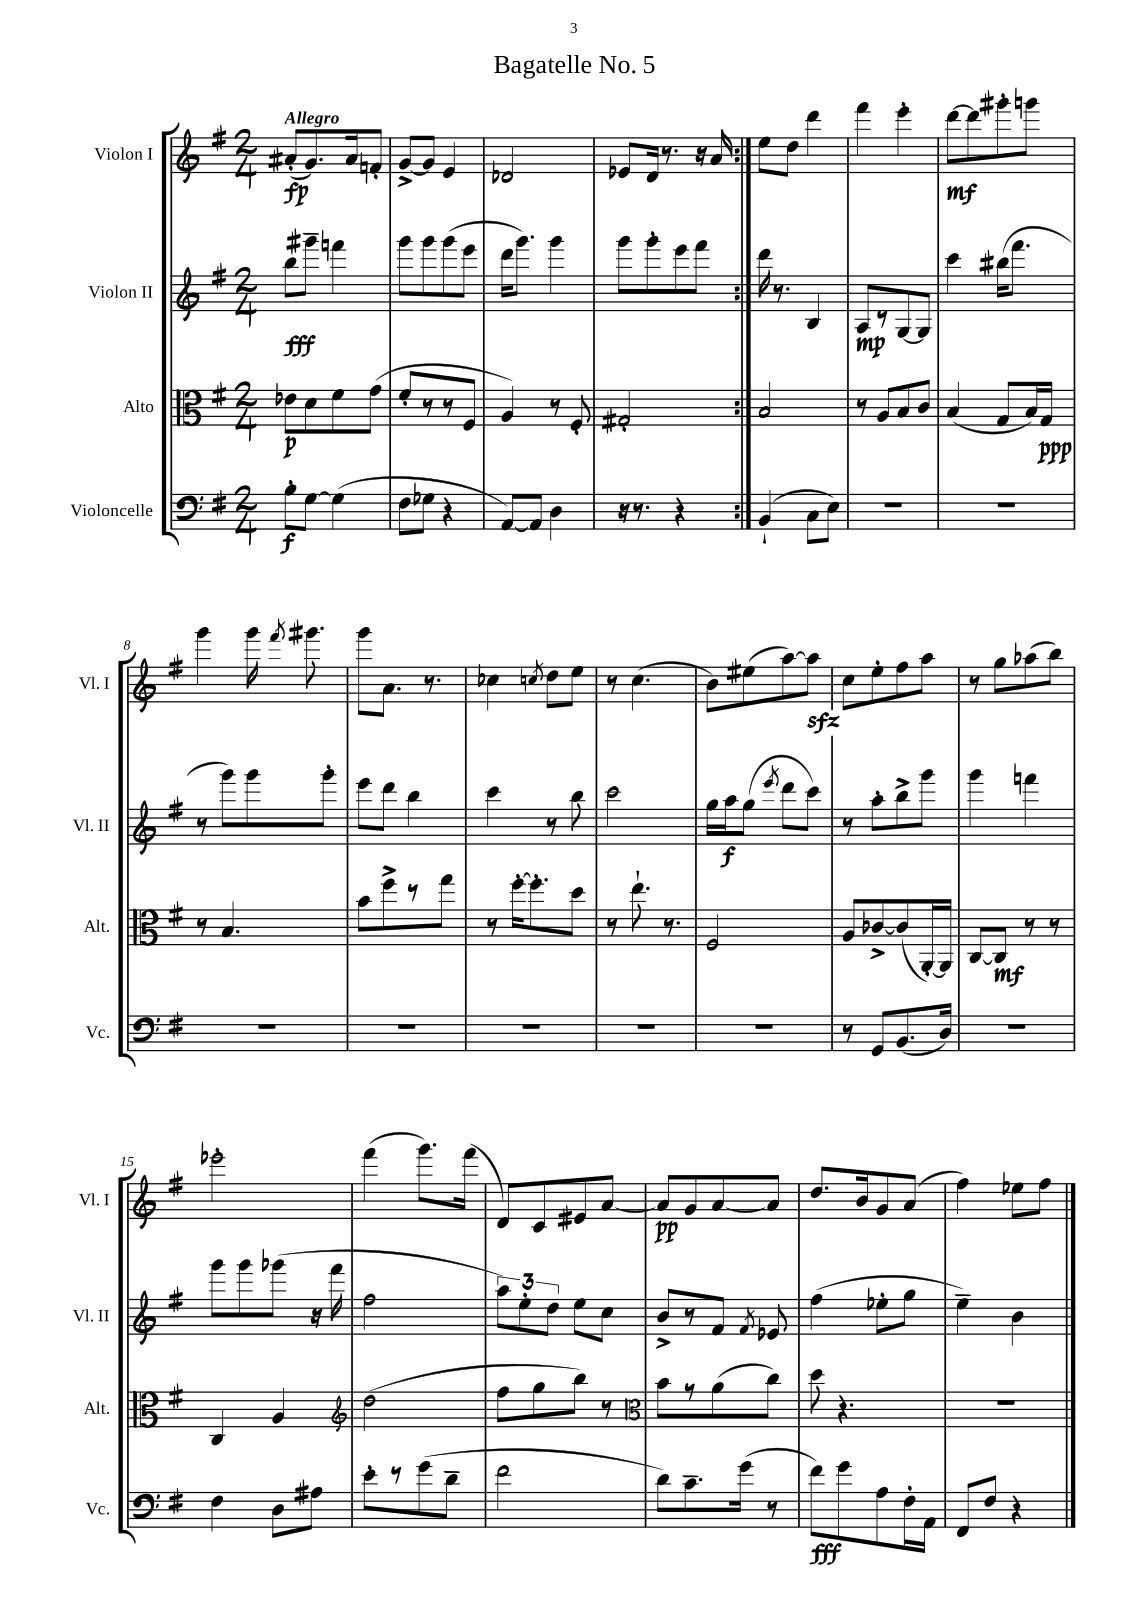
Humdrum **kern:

**kern	**kern	**kern	**kern
*staff4	*staff3	*staff2	*staff1
*clefF4	*clefC3	*clefG2	*clefG2
*k[f#]	*k[f#]	*k[f#]	*k[f#]
*M2/4	*M2/4	*M2/4	*M2/4
8B'\L	8e-\L	8bb\L	(8a#'/L
[8G\J	8d\	8ggg#~\J	8.g/)
(4G\]	8f#\	4fff\	.
.	.	.	16a#/k
.	(8g\J	.	8f'/J
=	=	=	=
8F#\L	8f#'/L	8ggg\L	[8g^/L
8G-\J	8r	8ggg\	8g/]J
4r	8r	(8ggg\	4e/
.	8F#/J	8eee\J	.
=	=	=	=
[8AA/L)	4A/)	16ddd\LK	2d-/
.	.	8.ggg\J)	.
8AA/]J	.	.	.
4D\	8r	4ggg\	.
.	8F#'/	.	.
=	=	=	=
16r	2G#'/	8ggg\L	8e-/L
8.r	.	.	.
.	.	8ggg'\	16d/Jk
.	.	.	8.r
4r	.	8eee\	.
.	.	8fff#\J	16r
.	.	.	16a/
=:|!	=:|!	=:|!	=:|!
(4BB`/	2B/	16ddd\	8ee\L
.	.	8.r	.
.	.	.	8dd\J
8C\L	.	4B/	4ddd\
8E\J)	.	.	.
=	=	=	=
2r	8r	8A/L	4fff#\
.	8A/L	8r	.
.	8B/	[8G/	4eee'\
.	8c/J	8G/]J	.
=	=	=	=
2r	(4B/	4ccc\	[8ddd\L
.	.	.	8ddd\]
.	8G/L	(16bb#\LK	8ggg#'\
.	.	8.fff#\J	.
.	16B/L)	.	8ggg\J
.	16G/JJ	.	.
=	=	=	=
2r	8r	8r	4ggg\
.	4.B/	8ggg\L)	.
.	.	8ggg\	16ggg\
.	.	.	8qfff#/
.	.	.	8.ggg#\
.	.	8ggg'\J	.
=	=	=	=
2r	8b\L	8eee\L	8ggg\L
.	8ff#^\	8ddd\J	8.a\J
.	8r	4bb\	.
.	.	.	8.r
.	8gg\J	.	.
=	=	=	=
2r	8r	4ccc\	4cc-\
.	[16ff#'\LK	.	.
.	8.ff#'\]	.	.
.	.	.	8qcc/
.	.	8r	8dd\L
.	8dd\J	8bb\	8ee\J
=	=	=	=
2r	8r	2ccc\	8r
.	8.ee`\	.	(4.cc\
.	8.r	.	.
=	=	=	=
2r	2F#/	16gg\LL	8b\L)
.	.	16aa\J	.
.	.	(8gg\J	(8ee#\
.	.	8qeee/	.
.	.	8ddd\L	[8aa\)
.	.	8ccc\J)	8aa\]J
=	=	=	=
8r	8A/L	8r	8cc\L
8GG/L	[8c-^/	8aa'\L	8ee'\
(8.BB/	(8c-/]	8bb^\	8ff#\
.	[16AA'/L)	8ggg\J	8aa\J
16D/Jk)	16AA/]JJ	.	.
=	=	=	=
2r	[8C/L	4ggg\	8r
.	8C/]J	.	8gg\L
.	8r	4fff\	(8aa-\
.	8r	.	8bb\J)
=	=	=	=
4F#\	4C/	8ggg\L	2eee-'\
.	.	8ggg\	.
8D\L	4A/	(8ggg-\J	.
8A#\J	.	16r	.
.	.	16fff#\	.
=	=	=	=
*	*clefG2	*	*
8e'\L	(2dd\	2ff#\	(4fff#\
8r	.	.	.
(8g\	.	.	8.ggg\L)
8d~\J	.	.	.
.	.	.	(16fff#\Jk
=	=	=	=
2f#\	8ff#\L	12aa\L)	8d/L)
.	.	12ee'\	.
.	8gg\	.	8c/
.	.	12dd\J	.
.	8bb\J)	8ee\L	8e#/
.	8r	8cc\J	[8a/J
=	=	=	=
*	*clefC3	*	*
8d\L)	8b\L	8b^/L	8a/]L
8.c~\	8r	8r	8g/
.	(8a\	8f#/J	[8a/
(16g\Jk	.	.	.
.	.	8qf#/	.
8r	8cc\J)	8e-/	8a/]J
=	=	=	=
8f#\L)	8dd\	(4ff#\	8.dd/L
8g\	4.r	.	.
.	.	.	16b/k
8A\	.	8ee-'\L	8g/
16F#'\L	.	8gg\J	(8a/J
16AA\JJ	.	.	.
=	=	=	=
8FF#/L	2r	4ee~\)	4ff#\)
8F#/J	.	.	.
4r	.	4b\	8ee-\L
.	.	.	8ff#\J
==	==	==	==
*-	*-	*-	*-
